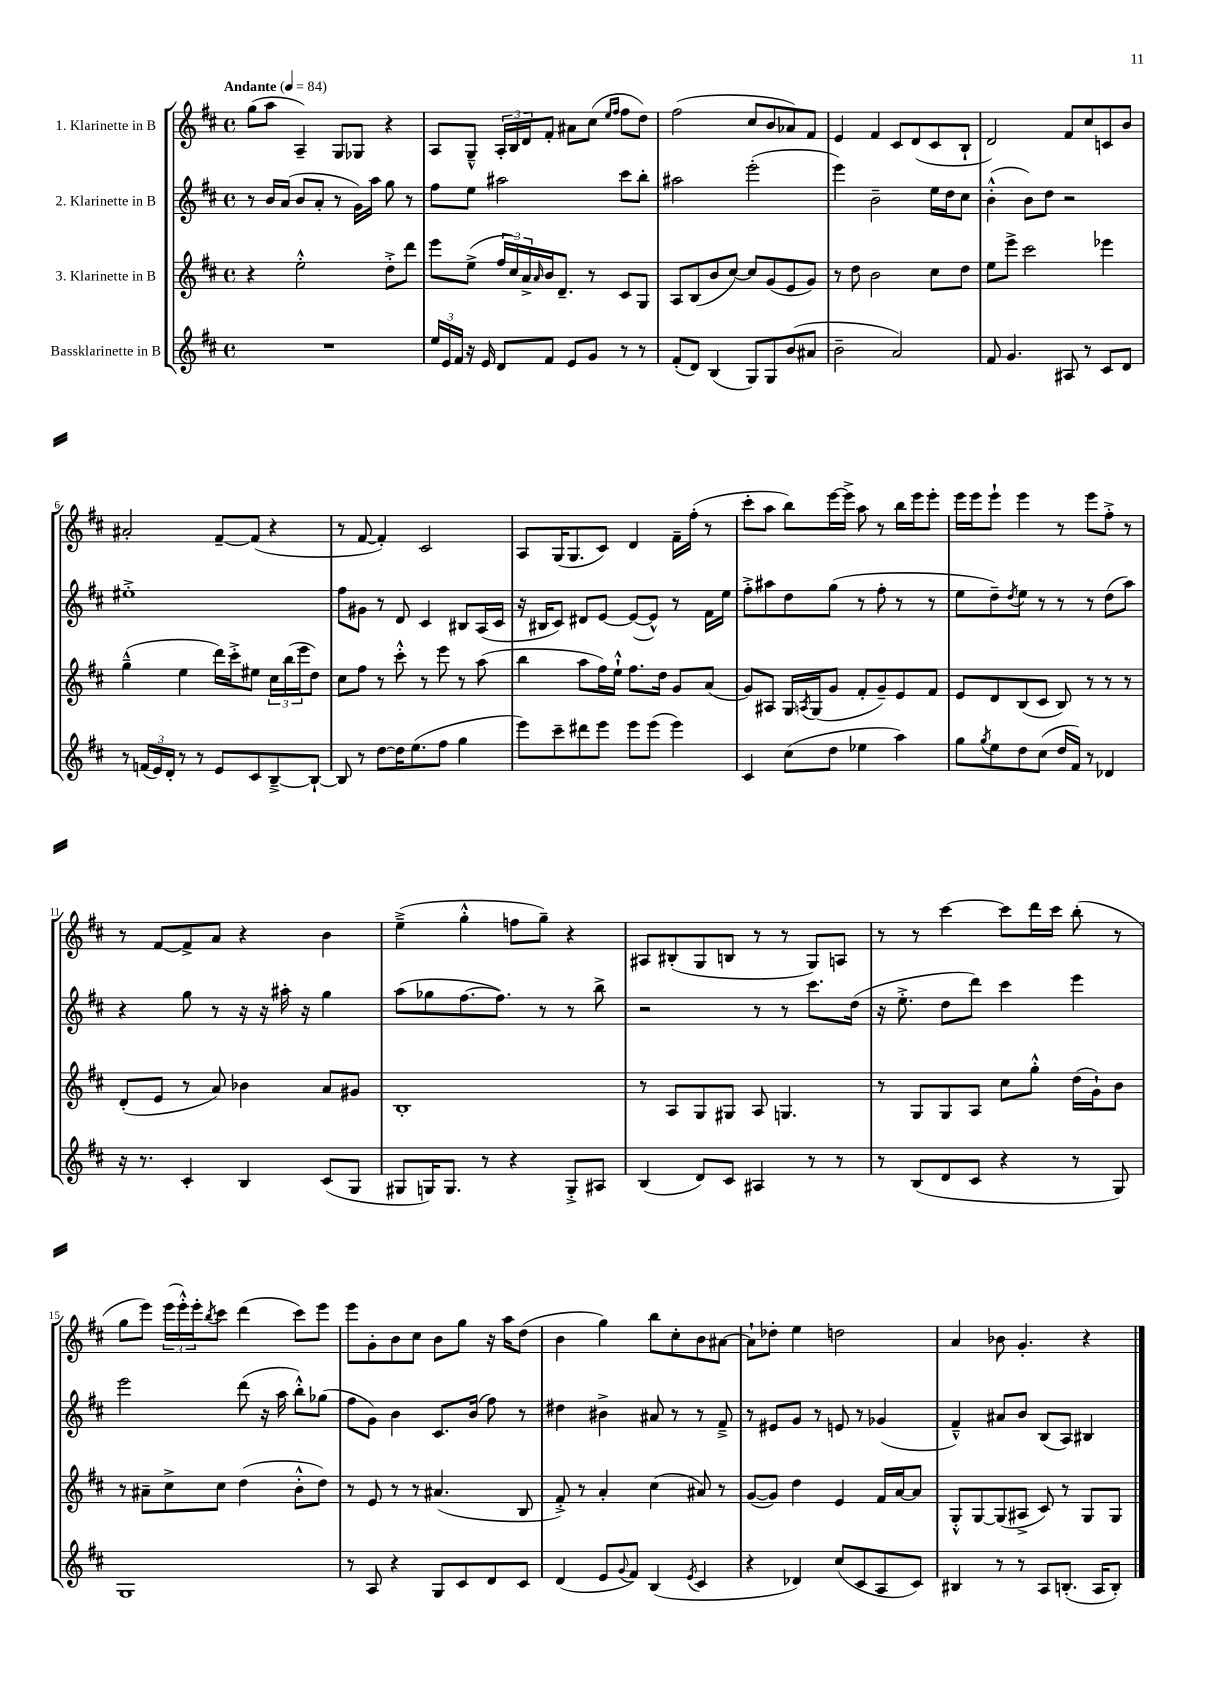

**kern	**kern	**kern	**kern
*part4	*part3	*part2	*part1
*staff4	*staff3	*staff2	*staff1
*I"Bassklarinette in B	*I"3. Klarinette in B	*I"2. Klarinette in B	*I"1. Klarinette in B
*clefG2	*clefG2	*clefG2	*clefG2
*k[f#c#]	*k[f#c#]	*k[f#c#]	*k[f#c#]
*M4/4	*M4/4	*M4/4	*M4/4
*met(c)	*met(c)	*met(c)	*met(c)
*MM84	*MM84	*MM84	*MM84
=1	=1	=1	=1
!	!	!	!LO:TX:a:B:t=Andante
1r	4r	8r	(8gg\L
.	.	16b/LL	8aa\J
.	.	(16a/JJ	.
.	2ee'^^\	8b/L	4A~/)
.	.	8a'/J	.
.	.	8r	8G/L
.	.	16g\LL)	8G-X/J
.	.	16aa\JJ	.
.	8dd'^\L	8gg\	4r
.	8ddd\J	8r	.
=2	=2	=2	=2
24ee/LL	8eee\L	8ff#\L	8A/L
24e/	.	.	.
24f#/JJ	.	.	.
16r	(8ee^\J	8ee\J	8G~^^/J
16e/	.	.	.
8d/L	24ff#/LL	2aa#X\	24A'/LL
.	24cc#/)	.	24B/
.	24a^/	.	24d/J
.	16qqa/	.	.
8f#/J	16b/J	.	8f#'/J
.	8.d~/J	.	.
8e/L	.	.	8a#X\L
8g/J	8r	.	(8cc#\J
.	.	.	16qqee/LL
.	.	.	16qqff#/JJ
8r	8c#/L	8ccc#\L	8ff#\L
8r	8G/J	8bb'\J	8dd\J)
=3	=3	=3	=3
(8f#'/L	8A/L	2aa#X\	(2ff#\
8d/J)	(8B/	.	.
(4B/	8b/	.	.
.	[8cc#/J)	.	.
8G/L)	8cc#/L]	(2eee'\	8cc#/L
8G/	(8g/	.	8b/
(8b/	8e/	.	8a-X/)
8a#X/J	8g/J)	.	8f#/J
=4	=4	=4	=4
2b~\	8r	4eee\)	4e/
.	8dd\	.	.
.	2b\	2b~\	4f#/
2a/)	.	.	8c#/L
.	.	.	(8d/
.	8cc#\L	16ee\LL	8c#/
.	.	16dd\J	.
.	8dd\J	8cc#\J	8B`/J
=5	=5	=5	=5
8f#/	8ee\L	(4b'^^\	2d/)
4.g/	8eee^\J	.	.
.	2ccc#\	8b\L)	.
.	.	8dd\J	.
8A#X/	.	2r	8f#/L
8r	.	.	8cc#/
8c#/L	4eee-X\	.	8cn/
8d/J	.	.	8b/J
!!LO:LB:g=z
=6	=6	=6	=6
8r	(4gg~^^\	1ee#X'^	2a#X'/
(24fn/LL	.	.	.
24e/)	.	.	.
24d'/JJ	.	.	.
8r	4ee\	.	.
8r	.	.	.
8e/L	16ddd\LL)	.	[8f#~/L
.	16ccc#'^\J	.	.
8c#/	8ee#X\J	.	(8f#/J]
[8B~^/	24cc#\LL	.	4r
.	(24bb\	.	.
.	24eee\J	.	.
8B`/J_	8dd\J)	.	.
=7	=7	=7	=7
8B/]	8cc#\L	8ff#\L	8r
8r	8ff#\J	8g#X\J	[8f#/
[8dd\L	8r	8r	4f#'/])
16dd\K]	8ccc#'^^\	8d/	.
(8.ee\	.	.	.
.	8r	4c#/	2c#/
8ff#\J	8eee\	.	.
4gg\	8r	8B#X/L	.
.	(8aa\	(16A/L	.
.	.	16c#/JJ	.
=8	=8	=8	=8
8eee\L)	4bb\	16r	8A/L
.	.	16B#X/KL	.
8ccc#~\	.	8c#/J)	(16G/K
.	.	.	8.G/
8ddd#X\	8aa\L	8d#X/L	.
8eee\J	16ff#\L)	[8e/J	8c#/J)
.	16ee`^^\JJ	.	.
8eee\L	8.ff#\L	(8e/L_	4d/
(8eee\J	.	8e^^/J])	.
.	16dd\Jk	.	.
4eee\)	8g/L	8r	16f#~\LL
.	.	.	(16ff#'\JJ
.	(8a/J	16f#\LL	8r
.	.	16ee\JJ	.
=9	=9	=9	=9
4c#/	8g/L)	8ff#'^\L	8ccc#'\L
.	8A#X/J	8aa#X\	8aa\J
(8cc#\L	16G/LL	8dd\	8bb\L)
.	8qAn/	.	.
.	(16G/J	.	.
8dd\J	8g/J	(8gg\J	[16eee\L
.	.	.	16eee^\JJ]
4ee-X\	8f#'/L	8r	8aa\
.	8g~/)	8ff#'\	8r
4aa\)	8e/	8r	16bb\LL
.	.	.	16eee\J
.	8f#/J	8r	8eee'\J
=10	=10	=10	=10
8gg\L	8e/L	8ee\L	16eee\LL
.	.	.	16eee\J
8qgg/	.	.	.
8ee\	8d/	8dd~\)	8eee`\J
.	.	8qdd/	.
8dd\	(8B/	8ee\J	4eee\
(8cc#\J	8c#/J	8r	.
16dd/LL	8B/)	8r	8r
16f#/JJ)	.	.	.
8r	8r	8r	8eee\L
4d-X/	8r	(8dd\L	8ff#'^\J
.	8r	8aa\J)	8r
!!LO:LB:g=z
=11	=11	=11	=11
16r	(8d'/L	4r	8r
8.r	.	.	.
.	8e/J	.	[8f#/L
4c#'/	8r	8gg\	8f#^/]
.	8a/)	8r	8a/J
4B/	4b-X\	16r	4r
.	.	16r	.
.	.	16aa#X'\	.
.	.	16r	.
(8c#/L	8a/L	4gg\	4b\
8G/J	8g#X/J	.	.
=12	=12	=12	=12
8G#X/L	1B'	(8aa\L	(4ee~^\
16Gn/K)	.	8gg-X\	.
8.G/J	.	.	.
.	.	[8.ff#\	4gg'^^\
8r	.	.	.
.	.	8.ff#\J])	.
4r	.	.	8ffn\L
.	.	8r	8gg~\J)
8G'^/L	.	8r	4r
8A#X/J	.	8bb^\	.
=13	=13	=13	=13
(4B/	8r	2r	8A#X/L
.	8A/L	.	(8B#X'/
8d/L)	8G/	.	8G/
8c#/J	8G#X/J	.	8Bn/J
4A#X/	8A/	8r	8r
.	4.Gn/	8r	8r
8r	.	8.ccc#\L	8G/L)
8r	.	.	8An/J
.	.	(16dd\Jk	.
=14	=14	=14	=14
8r	8r	16r	8r
.	.	8.ee'^\	.
(8B/L	8G/L	.	8r
8d/	8G/	8dd\L	[4ccc#\
8c#/J	8A/J	8ddd\J)	.
4r	8cc#\L	4ccc#\	8ccc#\L]
.	8gg'^^\J	.	16ddd\L
.	.	.	16ccc#\JJ
8r	(16dd\LL	4eee\	(8bb'\
.	16g`\J)	.	.
8G/)	8b\J	.	8r
!!LO:LB:g=z
=15	=15	=15	=15
1G	8r	2eee\	8gg\L
.	8a#X~\L	.	8eee\J)
.	8cc#^\	.	(24eee\LL
.	.	.	24eee'^^\)
.	.	.	24eee'\J
.	.	.	8qbb/
.	8cc#\J	.	8ccc#\J
.	(4dd\	(8ddd\	(4ddd\
.	.	16r	.
.	.	16aa\	.
.	8b'^^\L	8bb'^^\L)	8ccc#\L)
.	8dd\J)	(8gg-X\J	8eee\J
=16	=16	=16	=16
8r	8r	8ff#\L	8eee\L
8A/	8e/	8g\J)	8g'\
4r	8r	4b\	8b\
.	8r	.	8cc#\J
8G/L	(4.a#X/	8.c#/L	8b\L
8c#/	.	.	8gg\J
.	.	(16b/Jk	.
8d/	.	8ff#\)	16r
.	.	.	16aa\KL
8c#/J	8B/	8r	(8dd\J
=17	=17	=17	=17
(4d/	8f#'^/)	4dd#X\	4b\
.	8r	.	.
8e/L	4a'/	4b#X^\	4gg\)
8qqg/	.	.	.
8f#/J)	.	.	.
(4B/	(4cc#\	8a#X/	8bb\L
.	.	8r	8cc#'\
8qe/	.	.	.
4c#/	8a#X/)	8r	8b\
.	8r	8f#~^/	[8a#X\J
=18	=18	=18	=18
4r	([8g/L	8r	8a#`\L]
.	8g/J])	8e#X/L	8dd-X'\J
4d-X/)	4dd\	8g/J	4ee\
.	.	8r	.
(8cc#/L	4e/	8en/	2ddn\
8c#/	.	8r	.
8A/	16f#/LL	(4g-X/	.
.	[16a/J	.	.
8c#/J)	8a/J]	.	.
=19	=19	=19	=19
4B#X/	8G'^^/L	4f#~^^/)	4a/
.	[8G/	.	.
8r	(8G/]	8a#X/L	8b-X\
8r	8A#X^/J	8b/J	4.g'/
8A/L	8c#/)	(8B/L	.
(8.Bn'/J	8r	8A/J)	.
.	8G/L	4B#X/	4r
16A/KL	.	.	.
8B'/J)	8G/J	.	.
==	==	==	==
*-	*-	*-	*-
